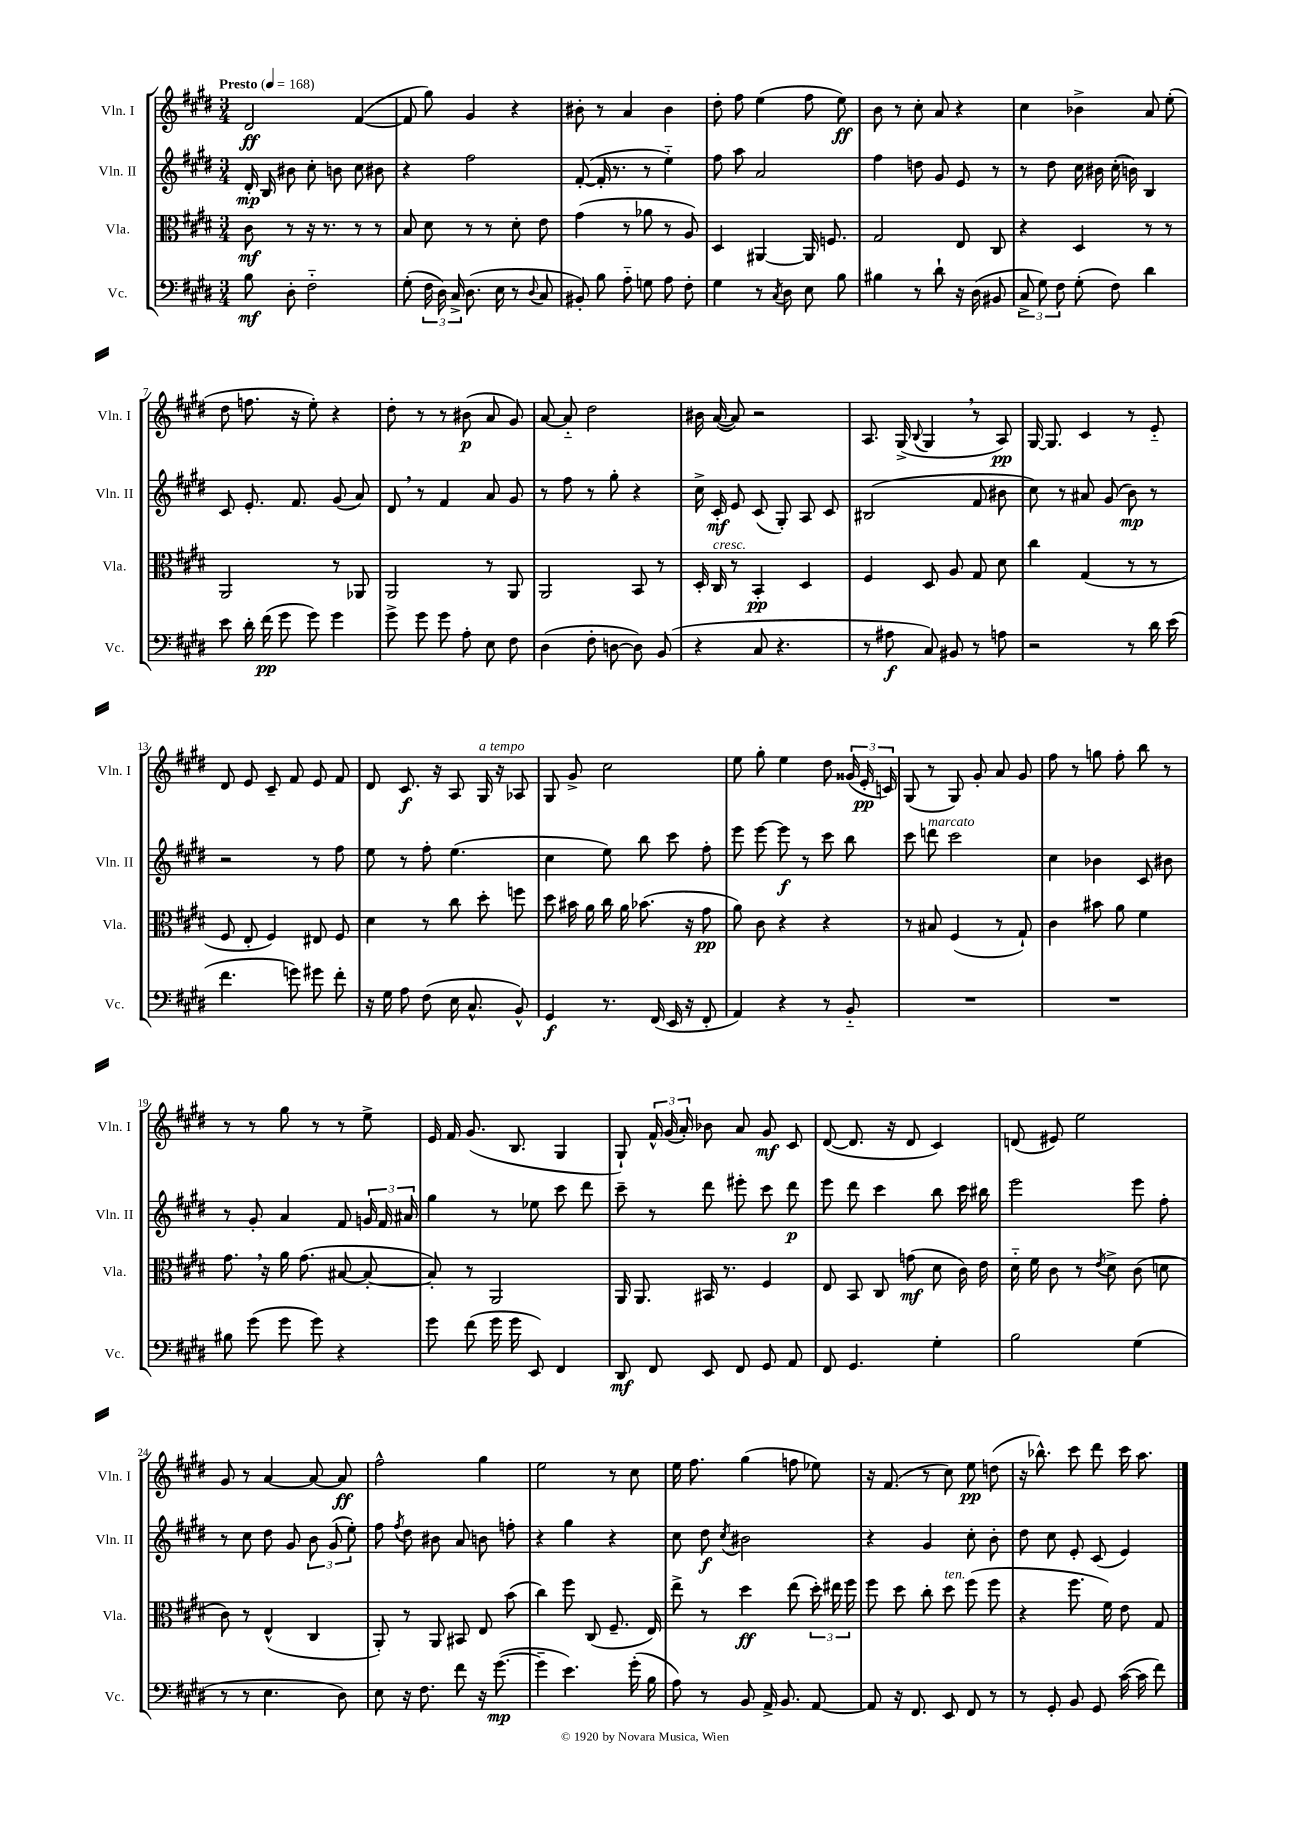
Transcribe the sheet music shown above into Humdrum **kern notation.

**kern	**kern	**kern	**kern
*staff4	*staff3	*staff2	*staff1
*clefF4	*clefC3	*clefG2	*clefG2
*k[f#c#g#d#]	*k[f#c#g#d#]	*k[f#c#g#d#]	*k[f#c#g#d#]
*M3/4	*M3/4	*M3/4	*M3/4
*MM168	*MM168	*MM168	*MM168
8B	8c#	16d#'	2d#
.	.	16B	.
8D#'	8r	8b#	.
2F#'~	16r	8cc#'	.
.	8.r	.	.
.	.	8b	.
.	8r	8cc#	([4f#
.	8r	8b#	.
=	=	=	=
(8G#'	8B	4r	8f#]
24F#	8d#	.	8gg#)
24D#)	.	.	.
24C#^	.	.	.
(8.D#	8r	2ff#	4g#
.	8r	.	.
16E	.	.	.
8r	8d#'	.	4r
8qqD#	.	.	.
8C#	8e	.	.
=	=	=	=
8BB#')	(4g#	([8f#'	8b#'
8B	.	16f#']	8r
.	.	8.r	.
8A'~	8r	.	4a
8G	8a-	8r	.
8A	8r	4ee'~)	4b#
8F#'	8A)	.	.
=	=	=	=
4G#	4D#	8ff#	8dd#'
.	.	8aa	8ff#
8r	[4AA#	2a	(4ee
8qC#	.	.	.
8D#	.	.	.
8E	16AA#]	.	8ff#
.	8.F	.	.
8B	.	.	8ee)
=	=	=	=
4B#	2G#	4ff#	8b
.	.	.	8r
8r	.	8dd	8cc#'
8d#`	.	8g#	8a
16r	8E	8e	4r
(16D#	.	.	.
8BB#	8C#	8r	.
=	=	=	=
12C#^	4r	8r	4cc#
12G#)	.	.	.
.	.	8dd#	.
12F#	.	.	.
(8G#'	4D#	16cc#	4b-^
.	.	16b#	.
8F#)	.	(16cc#'	.
.	.	16b)	.
4d#	8r	4B	8a
.	8r	.	(8ee'
=	=	=	=
8e	2AA	8c#	8dd#
16d#'	.	8.e'	8.ff
(16f#	.	.	.
8g#	.	.	.
.	.	8.f#	16r
8g#)	.	.	8ee')
4g#	8r	(8g#	4r
.	8AA-	8a)	.
=	=	=	=
8g#^	2AA	8d#	8dd#'
8g#	.	8r	8r
8g#	.	4f#	8r
8A'	.	.	(8b#
8E	8r	8a	8a
8F#	8AA	8g#	8g#)
=	=	=	=
(4D#	2AA	8r	[8a
.	.	8ff#	8a'~]
8F#'	.	8r	2dd#
[8D	.	8gg#'	.
8D])	8BB	4r	.
(8BB	8r	.	.
=	=	=	=
4r	16D#'	16cc#^	16b#
.	16C#	16c#'	([16a
.	8r	8e	8a])
8C#	4BB'	(8c#	2r
4.r	.	8G#')	.
.	4D#	8A	.
.	.	8c#	.
=	=	=	=
8r	4F#	(2B#	8.A
8A#	.	.	.
.	.	.	(16G#^
.	.	.	8qqB
8C#)	8D#	.	4G#
8BB#	8A	.	.
8r	8G#	8f#	8r
8A	8d#	8b#	8A)
=	=	=	=
2r	4cc#	8cc#)	[16G#
.	.	.	8.G#]
.	.	8r	.
.	(4G#	8a#	4c#
.	.	(8g#	.
8r	8r	8b)	8r
16d#	8r	8r	8e'~
(16e	.	.	.
=	=	=	=
4.f#	8F#	2r	8d#
.	8E'	.	8e
.	4F#)	.	8c#~
8g)	.	.	8f#
8g#	8E#	8r	8e
8f#'	8F#	8ff#	8f#
=	=	=	=
16r	4d#	8ee	8d#
16G#	.	.	.
8A	.	8r	8.c#
(8F#	8r	8ff#'	.
.	.	.	16r
16E	8cc#	(4.ee	8A
8.C#^^	.	.	.
.	8dd#'	.	16G#
.	.	.	16r
8BB^^)	8ff	.	8A-
=	=	=	=
4GG#	8dd#	4cc#	8G#
.	16b#	.	8g#^
.	16a	.	.
8.r	16cc#	8ee)	2cc#
.	16a	.	.
.	(8.b-	8bb	.
(16FF#	.	.	.
16EE	.	8ccc#	.
16r	16r	.	.
8FF#'	8g#	8ff#'	.
=	=	=	=
4AA)	8a)	8eee	8ee
.	8c#	[8eee	8gg#'
4r	4r	8eee]	4ee
.	.	8r	.
8r	4r	8ccc#	8dd#
8BB'~	.	8bb	(24g##
.	.	.	24e'
.	.	.	24c)
=	=	=	=
2.r	8r	8ccc#	(8G#
.	8B#	8ddd	8r
.	(4F#	2ccc#	8G#)
.	.	.	8g#'
.	8r	.	8a
.	8G#`)	.	8g#
=	=	=	=
2.r	4c#	4cc#	8ff#
.	.	.	8r
.	8b#	4b-	8gg
.	8a	.	8ff#'
.	4f#	8c#	8bb
.	.	8b#	8r
=	=	=	=
8B#	8.g#	8r	8r
(8g#	.	8g#'	8r
.	16r	.	.
8g#	16a	4a	8gg#
.	(8.g#	.	.
8g#)	.	.	8r
4r	[8B#	8f#	8r
.	8B#'_	24g	8ee^
.	.	24f#	.
.	.	24a#	.
=	=	=	=
8g#	8B#'])	4gg#	16e
.	.	.	16f#
(8f#	8r	.	(8.g#
16g#	2AA	8r	.
16g#	.	.	8.B
8EE)	.	8ee-	.
4FF#	.	8ccc#	4G#
.	.	8ddd#	.
=	=	=	=
8DD#	16AA	8ccc#~	8G#`)
.	8.AA	.	.
8FF#	.	8r	24f#^^
.	.	.	(24g#
.	.	.	24a')
8EE	16BB#	8ddd#	8b-
.	8.r	.	.
8FF#	.	8eee#'	8a
8GG#	4F#	8ccc#	8g#
8AA	.	8ddd#	8c#
=	=	=	=
8FF#	8E	8eee	([8d#
4.GG#	8BB	8ddd#	8.d#]
.	8C#	4ccc#	.
.	.	.	16r
.	(8g	.	8d#
4G#'	8d#	8bb	4c#)
.	16c#)	16ccc#	.
.	16e	16bb#	.
=	=	=	=
2B	16d#'~	2eee	(8d
.	16f#	.	.
.	8c#	.	8e#)
.	8r	.	2ee
.	8qe	.	.
.	8d#^	.	.
(4G#	(8c#	8eee	.
.	8d	8ff#'	.
=	=	=	=
8r	8c#)	8r	8g#
8r	8r	8cc#	8r
4.E	(4E^^	8dd#	[4a
.	.	8g#	.
.	4C#	12b	8a_
.	.	(12g#	.
8D#)	.	.	8a]
.	.	12ee')	.
=	=	=	=
8E	8AA')	8ff#	2ff#^^
.	.	8qff#	.
16r	8r	8dd#	.
8.F#	.	.	.
.	8AA	8b#	.
8f#	8BB#	8a	.
16r	8E	8b	4gg#
([8.g#	.	.	.
.	(8b	8ff'	.
=	=	=	=
4g#~]	4cc#)	4r	2ee
4.e)	8ff#	4gg#	.
.	(8C#	.	.
.	8.F#~	4r	8r
(16g#'	.	.	8cc#
16B	16E)	.	.
=	=	=	=
8A)	8ee^	8cc#	16ee
.	.	.	8.ff#
8r	8r	8dd#	.
.	.	8qcc#	.
8BB	4dd#	2b#	(4gg#
16AA^	.	.	.
8.BB	.	.	.
.	(8ee	.	8ff
[8AA	24dd#')	.	8ee-)
.	24ee#	.	.
.	24ff#	.	.
=	=	=	=
8AA]	8ff#	4r	16r
.	.	.	(8.f#
16r	8dd#	.	.
8.FF#	.	.	.
.	8cc#'	4g#	8r
8EE	8dd#	.	8cc#)
8FF#	(8ff#	8cc#'	8ee
8r	8ff#	8b'	(8dd
=	=	=	=
8r	4r	8dd#	16r
.	.	.	8.bb-^^)
8GG#'	.	8cc#	.
8BB	8.ff#	8e'	8ccc#
8GG#	.	(8c#	8ddd#
.	16f#)	.	.
([16c#	8e	4e)	16ccc#
16c#]	.	.	8.aa
8f#)	8G#	.	.
==	==	==	==
*-	*-	*-	*-
